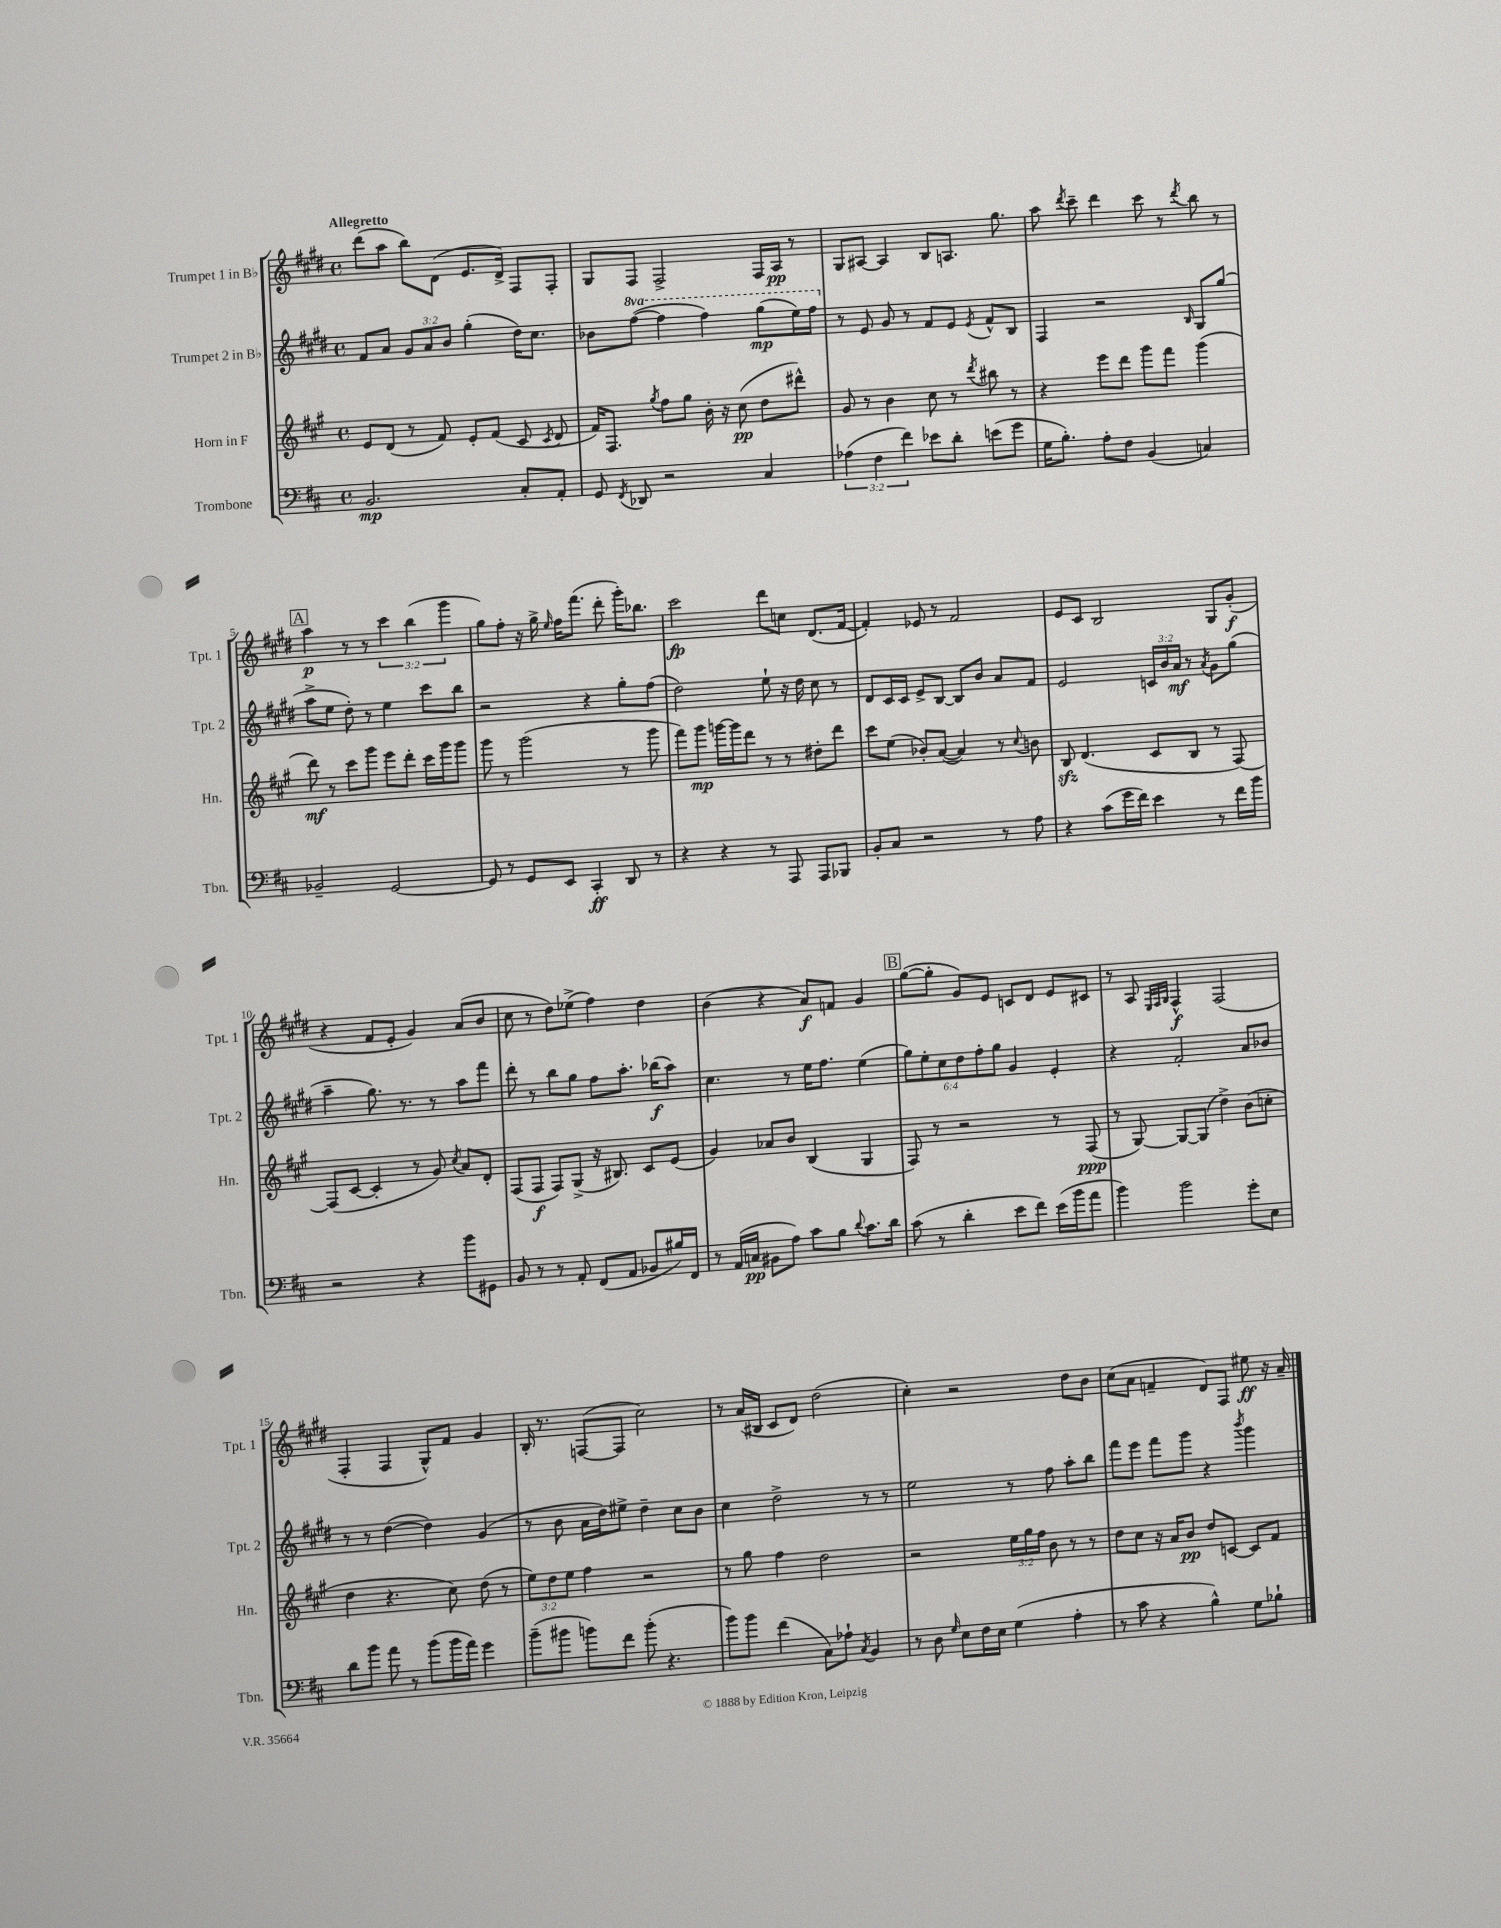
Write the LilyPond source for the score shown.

<<
\new StaffGroup <<
\new Staff = "s0" \with { instrumentName = "Trumpet 1 in Bb" shortInstrumentName = "Tpt. 1" } {
    \clef treble \key e \major \defaultTimeSignature \time 4/4 \override Staff.TupletNumber.text = #tuplet-number::calc-fraction-text \tempo "Allegretto"
    \autoBeamOff dis'''8[( a''8] b''8[) dis'8]( e'8.[ dis'16]->) fis8[ fis8]-. |
    gis8[ fis8] fis2-> fis16[ a16]\pp r8 |
    gis8[ ais8]~ ais4 b8[ a8.] gis''8. |
    a''8 \acciaccatura { dis'''8 } cis'''8-- dis'''4 cis'''8 r8 \acciaccatura { dis'''8 } b''8 r8 |
    \mark \markup { \box "A" } a''4\p r8 r8 \tuplet 3/2 { cis'''4 b''4( gis'''4 } |
    gis''8[) fis''8]-. r16 gis''16-> \grace { e''16 } fis''16[ fis'''8.]( dis'''8-. gis'''16[-.) bes''8.] |
    cis'''2\fp dis'''8[ c''8] dis'8.[( fis'16]~ |
    fis'4-.) ees'8 r8 fis'2 |
    e'8[ cis'8] b2 gis8[ gis'8]-.\f( |
    r4 fis'8[ e'8]-. gis'4) a'8[( b'8] |
    cis''8 r8 dis''8[) ees''8]->( fis''4) dis''4 |
    b'4( r4 a'8[\f) f'8] gis'4 |
    \mark \markup { \box "B" } gis''8[~( gis''8]-. gis'8[) e'8] c'8[ dis'8] e'8[ cis'8] |
    r8 a8 \grace { e32[ fis32 gis32] } fis4-^\f fis2( |
    fis4-. fis4 gis8[-^) fis'8] gis'4 |
    b16-. r8. f8[~( f8] cis''2) |
    r8 a'16[( bis16] cis'8[ dis'8]) dis''2( |
    cis''4-.) r2 dis''8[ b'8] |
    cis''8[( a'8] f'4-- dis'8[) fis8] eis''8\ff r16 a'16-- \bar "|." |
}
\new Staff = "s1" \with { instrumentName = "Trumpet 2 in Bb" shortInstrumentName = "Tpt. 2" } {
    \clef treble \key e \major \defaultTimeSignature \time 4/4 \override Staff.TupletNumber.text = #tuplet-number::calc-fraction-text \set Staff.ottavationMarkups = #ottavation-simple-ordinals
    \autoBeamOff fis'8[ a'8] \tuplet 3/2 { gis'8[ a'8 b'8] } gis''4-.( dis''16[) cis''8.] |
    bes'8[ \ottava #1 fis'''8]~( fis'''4 fis'''4) gis'''8[\mp( e'''16) fis'''16] \ottava #0 |
    r8 e'8 gis'8 r8 fis'8[ e'8] \acciaccatura { e'8 } fis'8[-^ b8] |
    fis4 r2 \grace { b16 } gis8[ gis''8]( |
    \mark \markup { \box "A" } a''8[-> e''8] dis''8-.) r8 e''4 cis'''8[ b''8] |
    r2 r4 gis''8[-. fis''8]( |
    dis''2) e''8-! r16 dis''16 cis''8 r8 |
    dis'8[ cis'16 cis'16] e'8[-> b8]~ b8[ b'8] a'8[ fis'8] |
    e'2 \tuplet 3/2 { c'16[ b'16 a'16]\mf } r8 \acciaccatura { a'8 } gis'8[ gis''8]( |
    a''4-- gis''8.) r8. r8 a''8[ fis'''8] |
    dis'''8-. r8 b''8[ gis''8] fis''8[ a''8.]-. bes''16[\f( a''8]) |
    cis''4. r8 e''16[ fis''8.] e''4( |
    \mark \markup { \box "B" } \tuplet 6/4 { gis''8[) e''8-. cis''8 dis''8 fis''8-. gis''8] } gis'4 e'4-. |
    r4 fis'2-. a'8[ bes'8] |
    r8 r8 dis''4~( dis''4) gis'4( |
    r8 b'8 a'16[ dis''16) eis''8]-> dis''4-- cis''8[ b'8] |
    cis''4 dis''2-> r8 r8 |
    e''2 r8 fis''8 a''8[-. b''8] |
    fis'''8[ e'''8] fis'''8[ gis'''8] r4 \acciaccatura { b'''8 } gis'''4 \bar "|." |
}
\new Staff = "s2" \with { instrumentName = "Horn in F" shortInstrumentName = "Hn." } {
    \clef treble \key a \major \defaultTimeSignature \time 4/4 \override Staff.TupletNumber.text = #tuplet-number::calc-fraction-text
    \autoBeamOff e'8[ d'8]( r8 fis'8) e'8[-. fis'8]( cis'8 \acciaccatura { cis'8 } d'8 |
    fis'16[) fis8.] \acciaccatura { gis''8 } fis''8[ gis''8] b'16-. r16 cis''8\pp( d''8[ dis'''8]-^) |
    gis'8 r8 b'4 cis''8 r8 \acciaccatura { d'''8 } bis''8 r8 |
    r4 e'''8[ d'''8] gis'''8[ fis'''8] gis'''4( |
    \mark \markup { \box "A" } d'''8\mf) r8 cis'''8[ gis'''8] e'''8[ d'''8]-. cis'''16[ gis'''16 gis'''8] |
    gis'''8 r8 gis'''2( r8 gis'''8 |
    fis'''8[) gis'''8]\mp g'''16[~ g'''16 d'''8] r8 r8 dis''8[-. d'''8] |
    cis'''8[ e''8]( bes'8[-.) a'8]~( a'4) r8 \appoggiatura { cis''8 } b'8 |
    b8\sfz d'4.( cis'8[ b8] r8 fis8~) |
    fis8[( cis'8]~ cis'4-. r8 gis'8) \acciaccatura { cis''8 } a'8[ d'8]-. |
    fis8[( fis8]\f fis8[) gis8]->( r16 bis8.) cis'8[ e'8]( |
    gis'4) aes'8[ b'8] b4( gis4 |
    \mark \markup { \box "B" } fis8) r8 r2 r8 fis8\ppp( |
    r8 gis8~) gis8[~ gis8]( d''4->) b'8[( c''8]-. |
    d''4 r4. cis''8) d''8( r8 |
    \tuplet 3/2 { e''8[) d''8 e''8] } fis''4 r2 |
    r8 gis''8 fis''4 d''2 |
    r2 \tuplet 3/2 { e''16[ gis''16 fis''16] } b'8 r8 r8 |
    d''8[ cis''8] r16 a'16[ b'8]\pp d''8[ c'8]~ c'8[ fis'8] \bar "|." |
}
\new Staff = "s3" \with { instrumentName = "Trombone" shortInstrumentName = "Tbn." } {
    \clef bass \key d \major \defaultTimeSignature \time 4/4 \override Staff.TupletNumber.text = #tuplet-number::calc-fraction-text
    \autoBeamOff b,2.\mp cis8[-. a,8]-. |
    g,8 \acciaccatura { fis,8 } des,8 r2 cis4 |
    \tuplet 3/2 { aes4( fis4 fis'4) } ees'8[ d'8]-. e'8[( g'8] |
    g16[ b8.]-.) a8[-. fis8] b,4( c4) |
    \mark \markup { \box "A" } bes,2-- g,2~ |
    g,8 r8 g,8[ e,8] cis,4-.\ff d,8 r8 |
    r4 r4 r8 a,,8 a,,8[ bes,,8] |
    b,8[-. cis8] r2 r8 a8 |
    r4 cis'8[( g'16 fis'16]) e'4 r8 fis'16[ b'16] |
    r2 r4 b'8[ gis,8] |
    b,8 r8 r8 a,8-. fis,8[( a,8] bes,8[ bis16) fis,16] |
    r8 a,16[( c16]\pp bis,8[ a8]) cis'8[ b8] \appoggiatura { d'8 } cis'8.[ d'16] |
    \mark \markup { \box "B" } cis'8( r8 d'4-. e'8[ fis'8]) e'16[( b'16 a'8] |
    b'4) b'2 g'8[-. e8] |
    d'8[ b'8] a'8 r8 b'8[( b'16 a'16]) g'4 |
    b'8[--( bis'8] b'8[) fis'8] b'8-.( r4. |
    b'8[) b'8] fis'4( cis8[) aes8]-! \acciaccatura { cis8 } b,4 |
    r8 d8 \grace { g16 } e8[ fis16 e16] g4( a4-. |
    r8 cis'8 r4 b4-^) g8[ bes8]-! \bar "|." |
}
>>
>>
